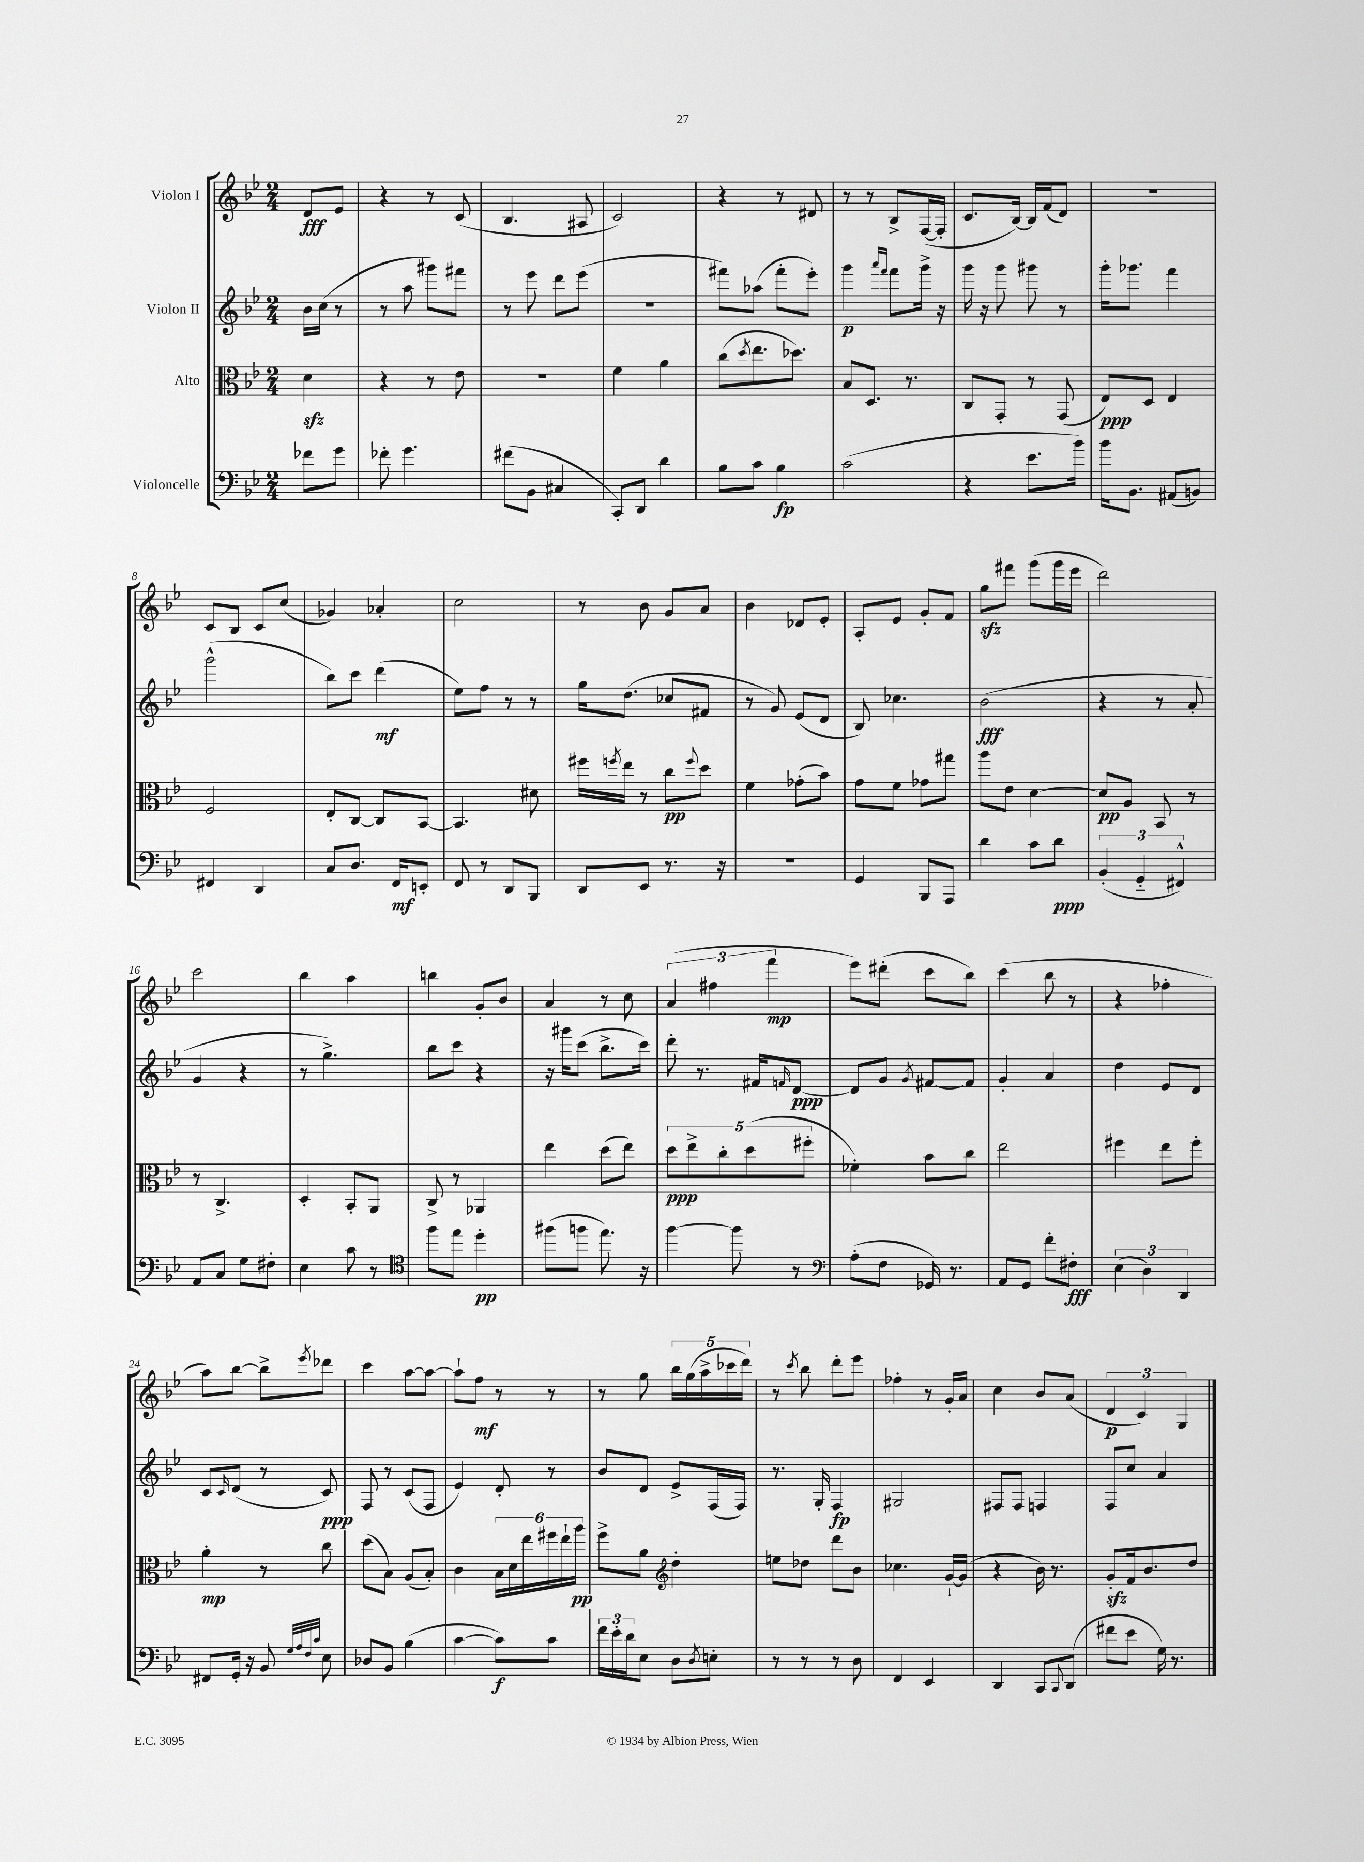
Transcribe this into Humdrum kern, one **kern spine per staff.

**kern	**kern	**kern	**kern
*staff4	*staff3	*staff2	*staff1
*clefF4	*clefC3	*clefG2	*clefG2
*k[b-e-]	*k[b-e-]	*k[b-e-]	*k[b-e-]
*M2/4	*M2/4	*M2/4	*M2/4
8f-	4d	16b-	8d
.	.	(16cc	.
8g	.	8r	8e-
=	=	=	=
8f-'	4r	8r	4r
4.g	.	8aa	.
.	8r	8ggg#)	8r
.	8e-	8fff#	(8c
=	=	=	=
(8f#	2r	8r	4.B-
8BB-	.	8eee-	.
4C#	.	8ddd	.
.	.	(8eee-	8A#
=	=	=	=
8CC')	4f	2r	2c)
8DD	.	.	.
4d	4a	.	.
=	=	=	=
8B-	(8cc	8fff#)	4r
.	8qdd	.	.
8c	8.ee-	(8aa-	.
4B-	.	8fff#'	8r
.	8.dd-)	.	.
.	.	8eee-')	8d#
=	=	=	=
(2c	8B-	4ggg	8r
.	8.D	.	8r
.	.	16qqaaa	.
.	.	16qqfff	.
.	.	8fff	8B-^
.	8.r	.	.
.	.	16ggg^	([16F
.	.	16r	16F']
=	=	=	=
4r	8C	16ggg	8.c
.	.	16r	.
.	8GG'	8ggg	.
.	.	.	[16B-)
8.e-	8r	8ggg#	16B-]
.	.	.	(16f
.	(8GG	8r	8d)
16b-)	.	.	.
=	=	=	=
16b-	8E-)	16ggg'	2r
8.BB-	.	8.ggg-	.
.	8D	.	.
(8AA#	4E-	4fff	.
8BB)	.	.	.
=	=	=	=
4FF#	2F	(2ggg^^	8c
.	.	.	8B-
4DD	.	.	8c
.	.	.	(8cc
=	=	=	=
8C	8E-'	8bb-)	4g-)
8.D	[8C	8ccc	.
.	8C]	(4ddd	4a-'
16FF	.	.	.
8EE'	[8BB-	.	.
=	=	=	=
8FF	4.BB-]	8ee-)	2cc
8r	.	8ff	.
8DD	.	8r	.
8BBB-	8d#	8r	.
=	=	=	=
8DD	16ff#	16gg	8r
.	8qff	.	.
.	16ee-	(8.dd	.
8EE-	8r	.	8b-
8.r	8cc	8cc-	8g
.	8qqff	.	.
.	8dd	8f#	8a
16r	.	.	.
=	=	=	=
2r	4f	8r	4b-
.	.	8g)	.
.	(8g-'	(8e-	8d-
.	8b-)	8d	8e-'
=	=	=	=
4GG	8g	8B-)	8A'
.	8f	4.cc-	8e-
8BBB-	8g-	.	8g'
8AAA	8gg#	.	8f
=	=	=	=
4d	8aa	(2b-	8gg
.	8e-	.	8fff#
8c	[4d	.	(8ggg
8d	.	.	16ggg
.	.	.	16eee-
=	=	=	=
(6BB-'	8d]	4r	2ddd)
.	8A	.	.
6GG'~	.	.	.
.	8BB-	8r	.
6FF#^^)	.	.	.
.	8r	8a'	.
=	=	=	=
8AA	8r	4g	2ccc
8C	4.C^	.	.
8G	.	4r	.
8F#'	.	.	.
=	=	=	=
4E-	4D'	8r	4bb-
.	.	4.gg^)	.
8c	8BB-'	.	4aa
8r	8AA	.	.
=	=	=	=
*clefC4	*	*	*
8ff	8C^	8bb-	4bb
8ee-	8r	8ccc	.
4dd'	4AA-	4r	8g'
.	.	.	8b-
=	=	=	=
(8ff#	4ee-	16r	4a
.	.	16ggg#	.
8ff	.	(8ccc	.
8.ee-)	(8dd	8.bb-^	8r
.	8ee-)	.	8cc
16r	.	16ccc)	.
=	=	=	=
[4ff	10dd	8ddd'	(6a
.	10ee-^	.	.
.	.	8.r	.
.	.	.	6ff#
.	10cc'	.	.
8ff]	.	.	.
.	(10dd	.	.
.	.	16f#	.
.	.	.	6fff
.	.	16qqf	.
8r	.	[8d	.
.	10ff#'	.	.
=	=	=	=
*clefF4	*	*	*
(8A'	4f-')	8d]	8eee-)
8F	.	8g	(8ddd#'
.	.	8qg	.
16GG-)	8b-	[8f#	8ccc
8.r	.	.	.
.	8cc	8f#]	8bb-)
=	=	=	=
8AA	2ee-	4g'	(4ccc
8GG	.	.	.
8f'	.	4a	8bb-
8F#'	.	.	8r
=	=	=	=
(6E-	4ff#	4dd	4r
6D)	.	.	.
.	8ee-	8e-	4ff-'
6DD	.	.	.
.	8ff#'	8d	.
=	=	=	=
8FF#	4a'	8c	8aa)
.	.	16qqc	.
16GG'	.	(8d	[8bb-
16r	.	.	.
8BB-	8r	8r	8bb-^]
32qqG	.	.	.
32qqA	.	.	.
32qqF	.	.	.
32qqc	.	.	8qeee-
8E-	8cc	8c)	8ddd-
=	=	=	=
8D-	(8dd	8F	4ccc
8BB-	8B-)	8r	.
(4B-	(8A	(8c	[8aa
.	8B-')	8F	8aa_
=	=	=	=
[4c	4c	4e-)	8aa`]
.	.	.	8ff
8c])	24B-	8d'	8r
.	24d	.	.
.	24ee-	.	.
8c	24ff#	8r	8r
.	24ee-`	.	.
.	24aa	.	.
=	=	=	=
24f	8ff^	8b-	8r
24e-'	.	.	.
24d	.	.	.
8E-	8a	8d	8gg
*	*clefG2	*	*
8D	4dd'	8e-^	20bb-
.	.	.	(20gg
.	.	.	20aa^
8qD	.	.	.
8E'	.	(16F	.
.	.	.	20ccc-
.	.	16F)	.
.	.	.	20ddd)
=	=	=	=
8r	8ee	8.r	8r
.	.	.	8qccc
8r	8dd-	.	8bb-
.	.	16G'	.
8r	8ddd	4F	8ddd'
8D	8b-	.	8eee-
=	=	=	=
4FF	4.cc-	2G#	4ff-'
4EE-	.	.	8r
.	[16g`	.	16g'
.	(16g]	.	16a
=	=	=	=
4DD	4r	8F#	4cc
.	.	8F#	.
8CC	16b-)	4F	8b-
.	8.r	.	.
8qqCC	.	.	.
(8DD	.	.	(8a
=	=	=	=
8f#	8g'	8F	6d
8e-	16f	8cc	.
.	.	.	6c)
.	8.b-	.	.
16G)	.	4a	.
8.r	.	.	.
.	.	.	6G
.	8dd	.	.
==	==	==	==
*-	*-	*-	*-
